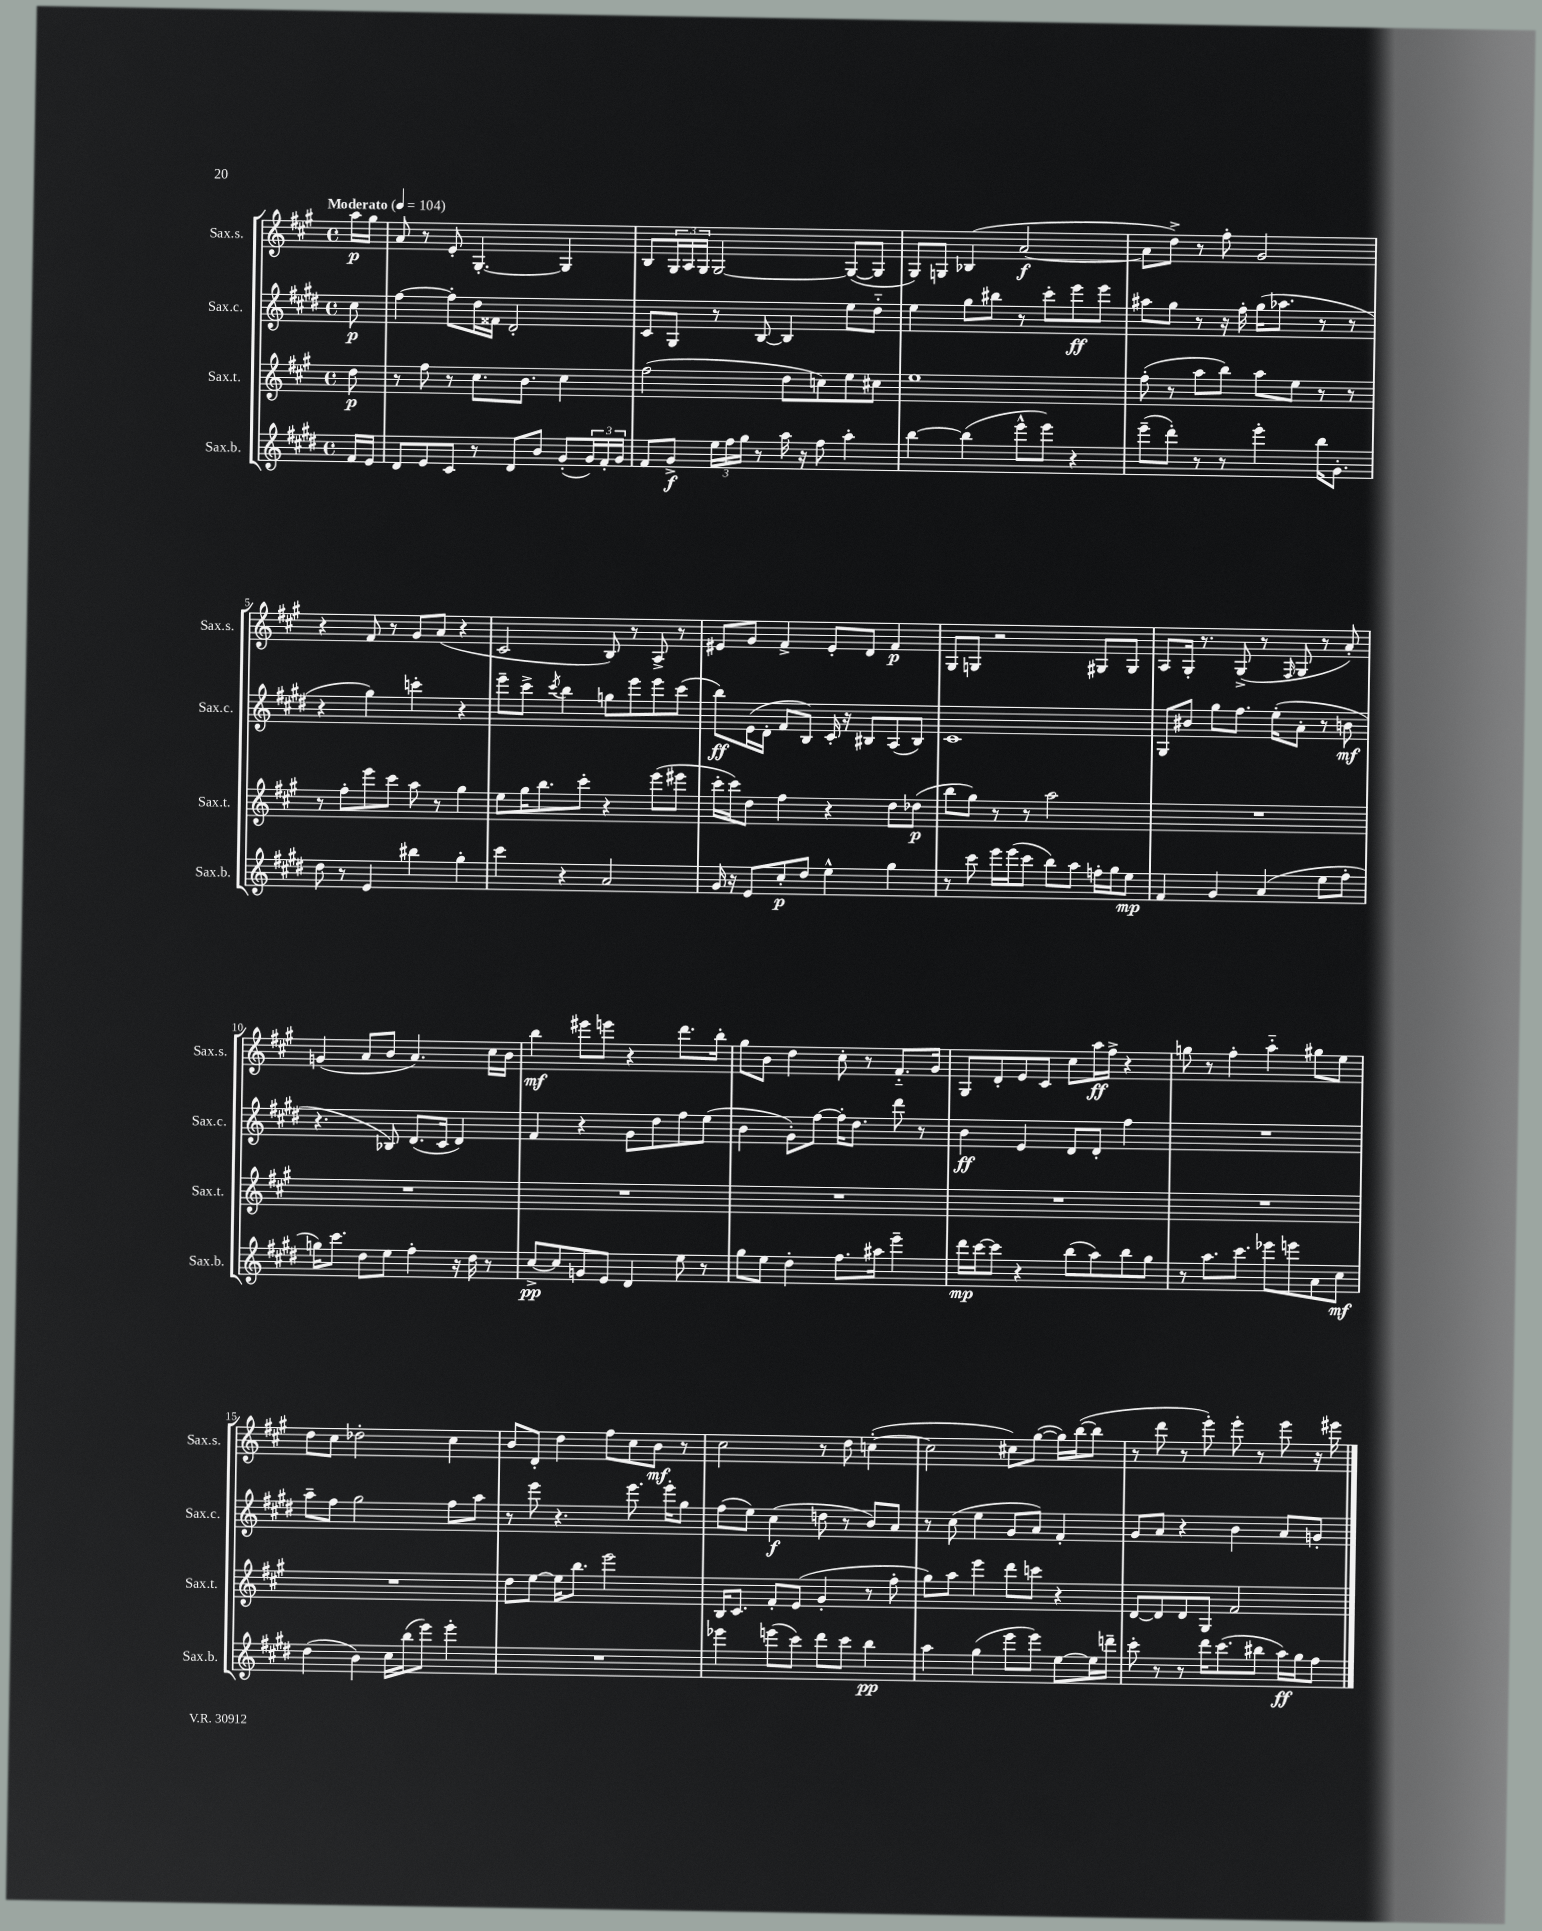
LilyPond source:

<<
\new StaffGroup <<
\new Staff = "s0" \with { instrumentName = "Sax.s." shortInstrumentName = "Sax.s." } {
    \clef treble \key a \major \defaultTimeSignature \time 4/4 \partial 8 \tempo "Moderato" 4 = 104
    a''16\p gis''16 |
    a'8 r8 e'8-. gis4.~-. gis4 |
    b8 \tuplet 3/2 { gis16 a16 gis16 } gis2~ gis8~( gis8 |
    gis8) g8 bes4( a'2~\f |
    a'8 d''8->) r8 fis''8-. gis'2 |
    r4 fis'8 r8 gis'8 a'8( r4 |
    cis'2 b8) r8 a8-> r8 |
    eis'8 gis'8 fis'4-> eis'8-. d'8 fis'4\p |
    gis8 g8 r2 gis8 gis8 |
    a8 gis16-. r8. gis8->( r8 \grace { fis16 } gis8 r8 a'8-.) |
    g'4( a'8 b'8 a'4.) cis''16 b'16 |
    b''4\mf eis'''8 e'''8 r4 d'''8. b''16-. |
    gis''8 b'8 d''4 cis''8-. r8 fis'8.-_ gis'16 |
    gis8 d'8-. e'8 cis'8 cis''8 a''16\ff fis''16-> r4 |
    g''8 r8 fis''4-. a''4-_ gis''8 e''8 |
    d''8 cis''8 des''2-. cis''4 |
    b'8 d'8-. d''4 fis''8 cis''8 b'8\mf r8 |
    cis''2 r8 d''8 c''4~-.( |
    c''2 cis''8) gis''8~( gis''16) b''16~( b''8 |
    r8 d'''8 r8 e'''8-.) e'''8-. r8 e'''8 r16 eis'''16 \bar "|." |
}
\new Staff = "s1" \with { instrumentName = "Sax.c." shortInstrumentName = "Sax.c." } {
    \clef treble \key e \major \defaultTimeSignature \time 4/4 \partial 8
    cis''8\p |
    fis''4~ fis''8-. dis''16 fisis'16 dis'2-. |
    cis'8 gis8 r8 b8~ b4 e''8 dis''8-_ |
    e''4 gis''8 bis''8 r8 cis'''8-. e'''8\ff e'''8 |
    ais''8 gis''8 r8 r16 fis''16-. gis''16( aes''8. r8 r8 |
    r4 gis''4) c'''4-. r4 |
    e'''8-- cis'''8-> \acciaccatura { cis'''8 } b''4 g''8 e'''8 e'''8 cis'''8( |
    b''8\ff) e'16( dis'16-. fis'8 b8) cis'16-. r16 bis8 a8( bis8) |
    cis'1 |
    gis8 bis'8 gis''8 fis''8. e''16-.( a'8-. r8 b'8\mf |
    r4. bes8) dis'8.( cis'16 dis'4) |
    fis'4 r4 gis'8 dis''8 fis''8 e''8( |
    b'4 gis'8-.) fis''8~ fis''16-. dis''8. dis'''8 r8 |
    b'4\ff e'4 dis'8 dis'8-. fis''4 |
    R1 |
    a''8-- fis''8 gis''2 fis''8 a''8 |
    r8 e'''8 r4. e'''8. e'''16-. gis''8 |
    fis''8( e''8) cis''4\f( d''8 r8 b'8) a'8 |
    r8 cis''8( e''4 gis'8 a'8) fis'4-. |
    gis'8 a'8 r4 b'4 a'8 g'8-. \bar "|." |
}
\new Staff = "s2" \with { instrumentName = "Sax.t." shortInstrumentName = "Sax.t." } {
    \clef treble \key a \major \defaultTimeSignature \time 4/4 \partial 8
    d''8\p |
    r8 fis''8 r8 cis''8. b'8. cis''4 |
    fis''2( d''8 c''8) e''8 cis''8 |
    e''1 |
    fis''8-.( r8 a''8 b''8) a''8 e''8 r8 r8 |
    r8 fis''8-. e'''8 cis'''8 a''8 r8 gis''4 |
    e''8 gis''16 b''8. cis'''8-. r4 e'''8( eis'''8 |
    cis'''16-. cis'''16) d''8 fis''4 r4 d''8 des''8\p( |
    b''8 gis''8) r8 r8 a''2 |
    R1 |
    R1 |
    R1 |
    R1 |
    R1 |
    R1 |
    R1 |
    d''8 e''8~ e''16 b''8. e'''2 |
    b16 cis'8. fis'8-. e'8( gis'4-. r8 fis''8-. |
    gis''8) a''8 e'''4 d'''8 c'''8 r4 |
    d'8~ d'8 d'8 gis8 fis'2 \bar "|." |
}
\new Staff = "s3" \with { instrumentName = "Sax.b." shortInstrumentName = "Sax.b." } {
    \clef treble \key e \major \defaultTimeSignature \time 4/4 \partial 8
    fis'16 e'16 |
    dis'8 e'8 cis'8 r8 dis'8 b'8 gis'8-.( \tuplet 3/2 { gis'16) fis'16-. gis'16 } |
    fis'8 gis'8->\f \tuplet 3/2 { e''16 fis''16 gis''16 } r8 a''16 r16 fis''8 a''4-. |
    b''4~ b''4( e'''8-^ e'''8) r4 |
    e'''8--( dis'''8-.) r8 r8 e'''4-. b''16 gis'8.-. |
    dis''8 r8 e'4 bis''4 gis''4-. |
    cis'''4 r4 a'2 |
    gis'16 r16 e'8 cis''8-.\p dis''8 e''4-^ gis''4 |
    r8 cis'''8 e'''16 e'''16( cis'''8 b''8) a''8 f''16-. gis''16 e''8\mp |
    fis'4 gis'4 a'4( e''8 fis''8-. |
    g''16) cis'''8. dis''8 e''8 fis''4-. r16 dis''16 r8 |
    cis''8~->\pp cis''8 g'8 e'8 dis'4 e''8 r8 |
    gis''8 e''8 dis''4-. fis''8. ais''16 e'''4-- |
    dis'''16\mp cis'''16~ cis'''8 r4 b''8( a''8) b''8 gis''8 |
    r8 a''8. cis'''8. ees'''8 e'''8 a'8 cis''8\mf |
    dis''4( b'4) cis''16 b''16( e'''8) e'''4-. |
    R1 |
    ees'''4 e'''8( cis'''8) dis'''8 cis'''8 b''4\pp |
    a''4 gis''4( e'''8 e'''8) e''8~ e''16 d'''16-- |
    cis'''8-. r8 r8 dis'''16 cis'''8.( bis''8 a''16\ff) gis''16 fis''8 \bar "|." |
}
>>
>>
